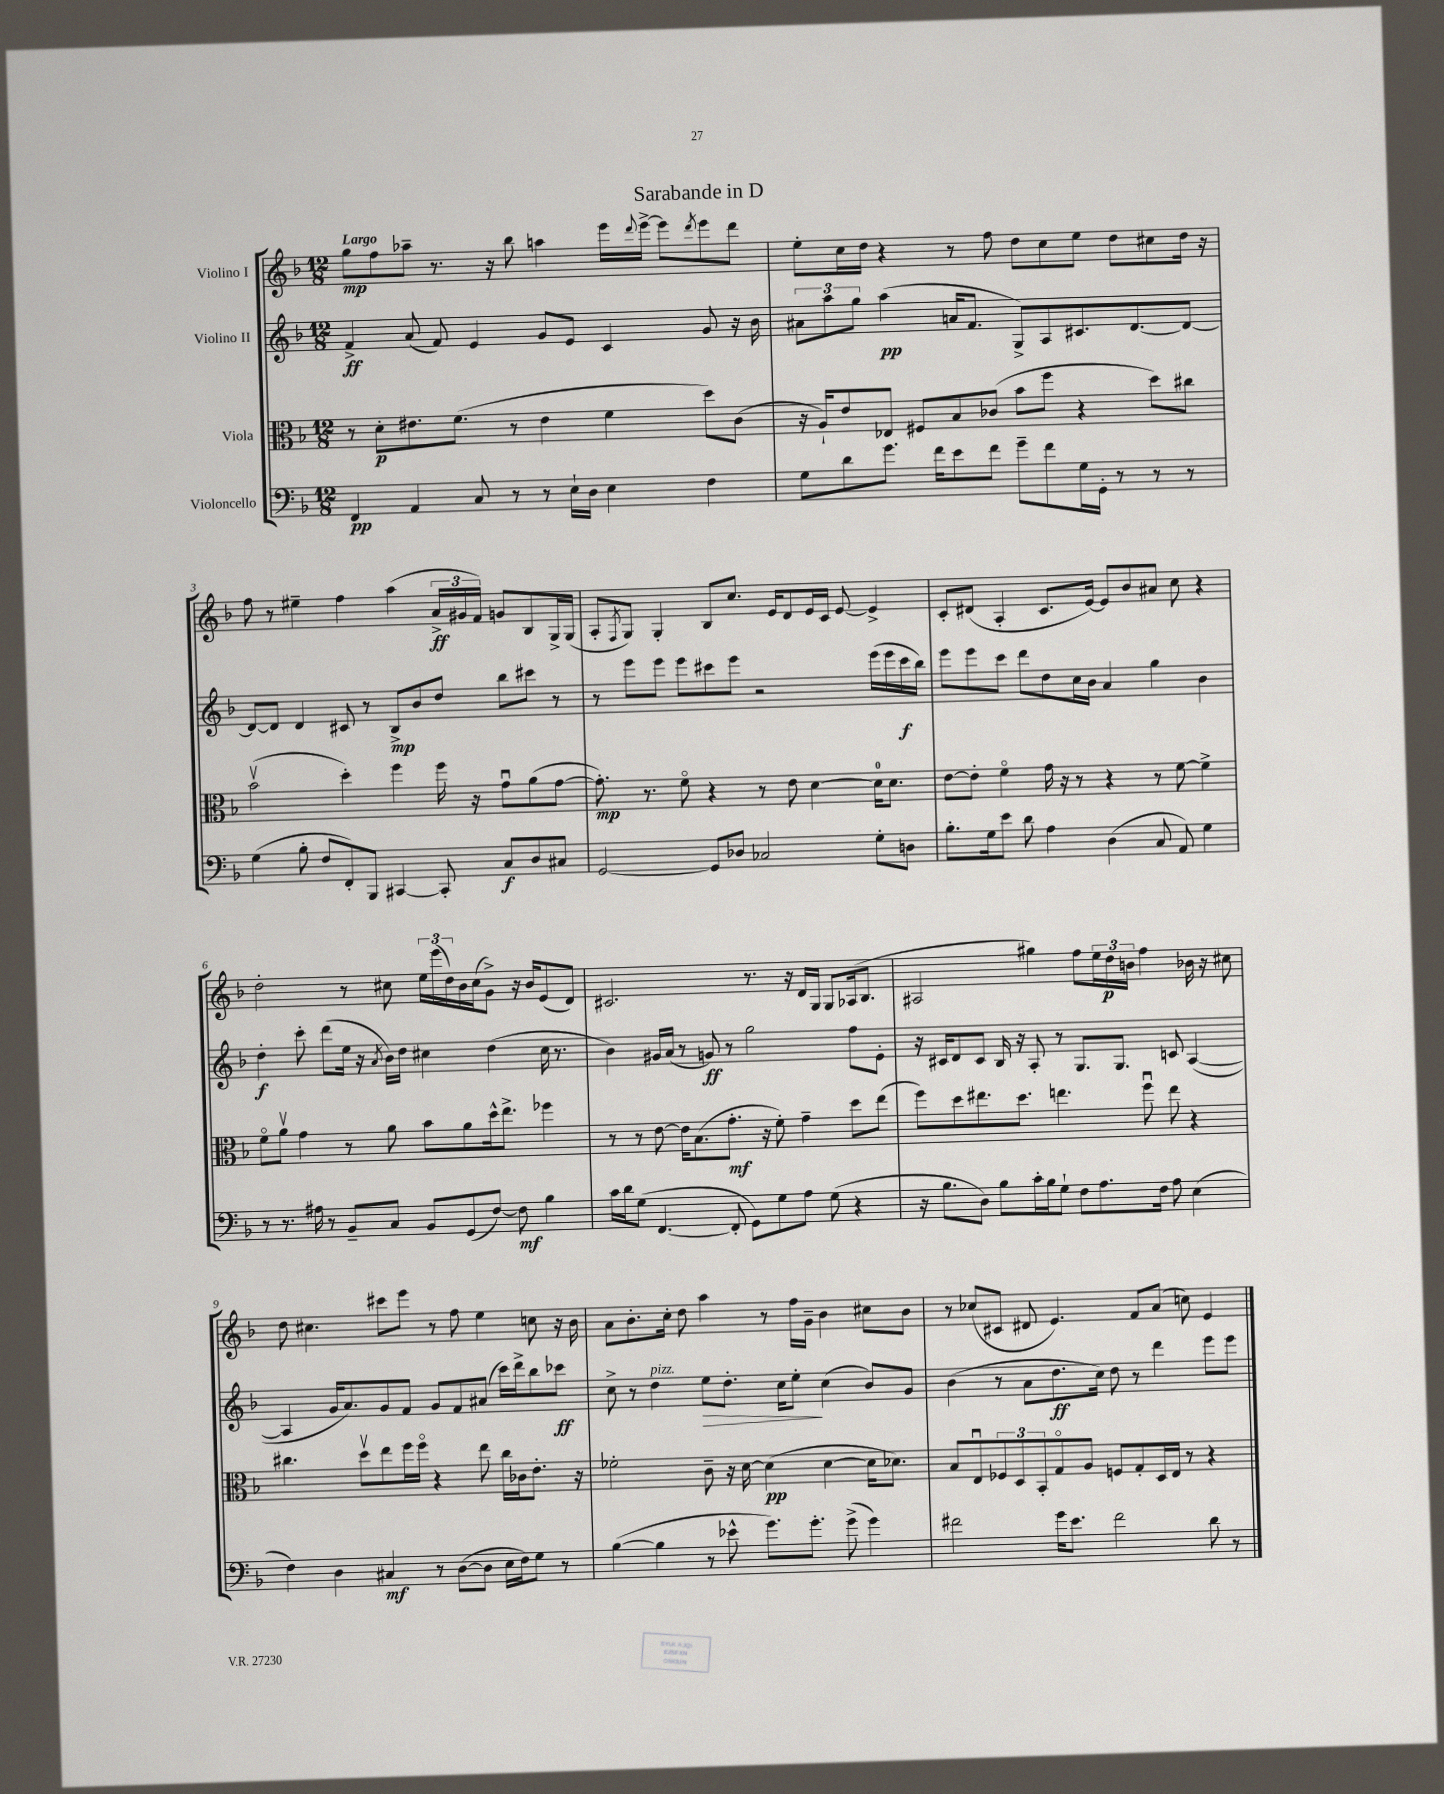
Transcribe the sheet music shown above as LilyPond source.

\header { title = "Sarabande in D" }
<<
\new StaffGroup <<
\new Staff = "s0" \with { instrumentName = "Violino I" } {
    \clef treble \key f \major \numericTimeSignature \time 12/8 \tempo "Largo"
    g''8\mp f''8 aes''8-- r8. r16 bes''8 a''4 e'''16 \appoggiatura { d'''8 } e'''16~-> e'''8 \acciaccatura { d'''8 } e'''8 d'''8 |
    e''8-. c''16 d''16 r4 r8 f''8 d''8 c''8 e''8 d''8 cis''8 d''16 r16 |
    f''8 r8 eis''4-- f''4 a''4( \tuplet 3/2 { a'16->\ff gis'16 f'16) } g'8 bes8 g16-> g16( |
    a8-. \acciaccatura { f8 } g8) g4-. bes8 c''8. e'16 d'8 e'16 c'16 e'8~ e'4-> |
    c'8-. dis'8( a4-. c'8. e'16~) e'8 bes'8 ais'8 c''8 r4 |
    d''2-. r8 cis''8 \tuplet 3/2 { e''16 e'''16( d''16) } bes'16 cis''16( g'8->) r16 bes'16 e'8( d'8) |
    cis'2. r8. r16 d'16 g16 g8 aes16( bes8. |
    ais2 gis''4) f''8 \tuplet 3/2 { e''16 d''16\p b'16 } f''4 bes'16 r16 cis''8 |
    d''8 cis''4. cis'''8 e'''8 r8 f''8 e''4 c''8 r16 bes'16 |
    a'8 bes'8.-. c''16-. d''8 a''4 r8 f''16 g'16-- bes'4 cis''8 bes'8 |
    r8 ces''8( cis'8 dis'8 e'4.) f'8 a'8( c''8) e'4 \bar "|." |
}
\new Staff = "s1" \with { instrumentName = "Violino II" } {
    \clef treble \key f \major \numericTimeSignature \time 12/8
    f'4->\ff a'8( f'8) e'4 g'8 e'8 c'4 g'8 r16 bes'16 |
    \tuplet 3/2 { ais'8 a''8 g''8 } a''4\pp( a'16 f'8. g8->) a8 cis'8. d'8.~ d'8~ |
    d'8~ d'8 d'4 cis'8 r8 bes8->\mp bes'8 d''8 bes''8 cis'''8 r8 |
    r8 e'''8 e'''8 e'''8 cis'''8 e'''8 r2 e'''16( e'''16 cis'''16\f bes''16) |
    e'''8 e'''8 c'''8 d'''8 d''8 c''16 bes'16 a'4 g''4 bes'4 |
    d''4-.\f c'''8-. d'''8( e''16 r16 \acciaccatura { a'8 } bes'16) d''16 cis''4 d''4( cis''16 r8. |
    bes'4) gis'16 a'16( r8 g'8\ff) r8 g''2 f''8 e'8-. |
    r16 cis'16 d'8 cis'8 bes16 r16 a8-. r8 g8. g8. c'8 a4~( |
    a4 g'16 a'8.) g'8 f'8 g'8 f'8 ais'8( c'''16) d'''16-> bes''8 ces'''8\ff |
    c''8-> r8 d''4^\markup { \italic "pizz." } e''8\> d''8.-. c''16 e''8-.\! c''4( bes'8) g'8 |
    bes'4( r8 a'8 d''8.\ff c''16) d''8 r8 d'''4 e'''8 e'''8 \bar "|." |
}
\new Staff = "s2" \with { instrumentName = "Viola" } {
    \clef alto \key f \major \numericTimeSignature \time 12/8
    r8 d'8-.\p eis'8. f'8.( r8 eis'4 f'4 d''8) c'8( |
    r16 a16-!) e'8 ees8 fis8 bes8 ces'8( bes'8 f''8 r4 d''8) cis''8 |
    bes'2\upbow( d''4-.) f''4 f''16 r16 g'8\downbow a'8( g'8~ |
    g'8.-.\mp) r8. f'8\flageolet r4 r8 e'8 d'4~ d'16-0 d'8. |
    e'8~ e'8-. f'4\flageolet g'16 r16 r8 r4 r8 f'8~ f'4-> |
    f'8\flageolet a'8\upbow g'4 r8 a'8 bes'8 a'8 d''16-^ e''8.-> fes''4 |
    r8 r8 e'8~ e'16 bes8.( g'8.-.\mf r16 f'8-.) g'4-- d''8 e''8( |
    f''8) d''8 eis''8. d''8. e''4. f''8\downbow e''8 r4 |
    cis''4. d''8\upbow e''8 f''16 f''16\flageolet r4 e''8 cis''16 ces'16 e'8.-. r16 |
    fes'2-. c'8-- r16 d'16~ d'4\pp( d'4~ d'16 des'8.) |
    bes8 e8\downbow \tuplet 3/2 { fes8 d8 bes,8-. } g8\flageolet a8 f8 g8-. d16 e16 r8 r4 \bar "|." |
}
\new Staff = "s3" \with { instrumentName = "Violoncello" } {
    \clef bass \key f \major \numericTimeSignature \time 12/8
    f,4\pp a,4 c8 r8 r8 e16-! d16 e4 f4 |
    g8 d'8 g'8. f'16 e'8 f'8 g'8-- f'8 g16 g,16-. r8 r8 r8 |
    g4( bes8-. f8 f,8-.) bes,,8 cis,4~ cis,8-. c8\f d8 cis8 |
    g,2~ g,8 des8 ces2 g8-. d8 |
    bes8.-. g16 e'8 d'8 a4 d4( c8 a,8) g4 |
    r8 r8. ais16 r8 bes,8-- c8 bes,8 g,8( f8~) f8\mf bes4 |
    c'16 d'16 g8( f,4.~ f,8-. g,8) g8 a8 g8( r4 |
    r16 bes8. d8) bes8 c'16-. bes16 g8-! f8 a8. f16 a8 e4( |
    f4) d4 cis4\mf r8 d8~( d8 e16 f16) g8 r8 |
    bes4~( bes4 r8 ees'8-^ g'8.) g'8.-. g'8->( g'4) |
    fis'2 g'16 e'8. fis'2 d'8 r8 \bar "|." |
}
>>
>>
